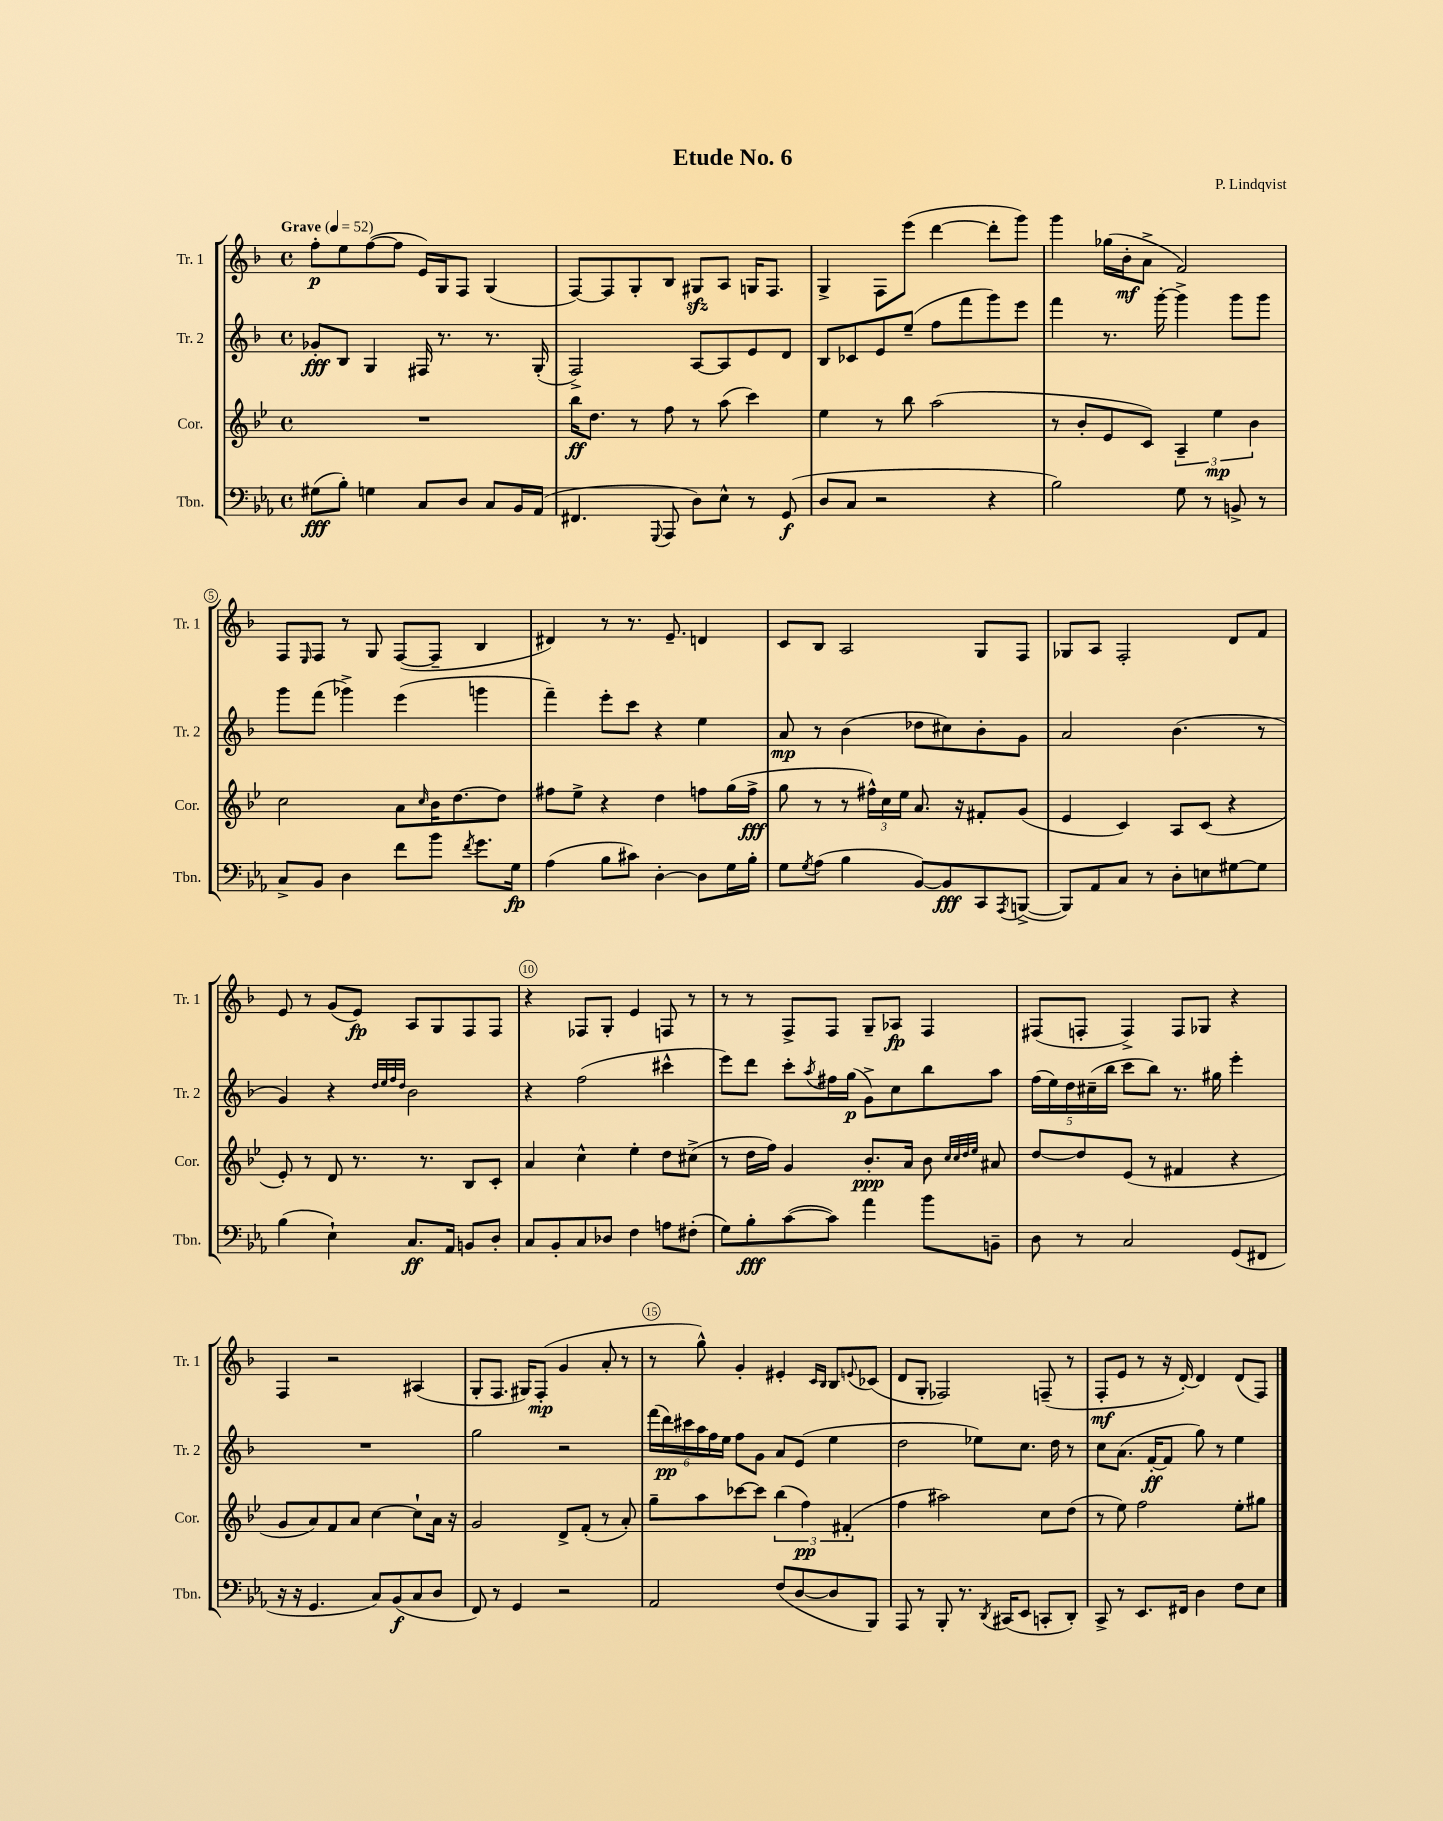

**kern	**dynam	**kern	**dynam	**kern	**dynam	**kern	**dynam
*part4	*part4	*part3	*part3	*part2	*part2	*part1	*part1
*staff4	*staff4	*staff3	*staff3	*staff2	*staff2	*staff1	*staff1
*I"Tbn.	*	*I"Cor.	*	*I"Tr. 2	*	*I"Tr. 1	*
*I'Tbn.	*	*I'Cor.	*	*I'Tr. 2	*	*I'Tr. 1	*
*clefF4	*	*clefG2	*	*clefG2	*	*clefG2	*
*k[b-e-a-]	*	*k[b-e-]	*	*k[b-]	*	*k[b-]	*
*M4/4	*	*M4/4	*	*M4/4	*	*M4/4	*
*met(c)	*	*met(c)	*	*met(c)	*	*met(c)	*
*MM52	*	*MM52	*	*MM52	*	*MM52	*
=1	=1	=1	=1	=1	=1	=1	=1
!	!	!	!	!	!	!LO:TX:a:B:t=Grave	!
(8G#X\L	fff	1r	.	8g-X'/L	fff	8ff'\L	p
8B-'\J)	.	.	.	8B-/J	.	8ee\	.
4Gn\	.	.	.	4G/	.	([8ff\	.
.	.	.	.	.	.	8ff\J]	.
8C/L	.	.	.	16F#X/	.	16e/LL)	.
.	.	.	.	8.r	.	16G/J	.
8D/J	.	.	.	.	.	8F/J	.
8C/L	.	.	.	8.r	.	(4G/	.
16BB-/L	.	.	.	.	.	.	.
(16AA-/JJ	.	.	.	(16G'/	.	.	.
=2	=2	=2	=2	=2	=2	=2	=2
4.FF#X/	.	16bb-\KL	ff	2F^/)	.	[8F/L)	.
.	.	8.dd\J	.	.	.	.	.
.	.	.	.	.	.	8F/]	.
.	.	8r	.	.	.	8G'/	.
8qqGGG/	.	.	.	.	.	.	.
8AAA-/	.	8ff\	.	.	.	8B-/J	.
8D\L)	.	8r	.	[8A/L	.	8G#Xzz/L	.
8E-^^\J	.	(8aa\	.	8A/]	.	8A/J	.
8r	.	4ccc\)	.	8e/	.	16Gn/KL	.
.	.	.	.	.	.	8.F/J	.
(8GG/	f	.	.	8d/J	.	.	.
=3	=3	=3	=3	=3	=3	=3	=3
8D/L	.	4ee-\	.	8B-/L	.	4G^/	.
8C/J	.	.	.	8c-X/	.	.	.
2r	.	8r	.	8e/	.	8F\L	.
.	.	8bb-\	.	(8ee~/J	.	(8eee\J	.
.	.	(2aa\	.	8ff\L	.	[4ddd\	.
.	.	.	.	8fff\	.	.	.
4r	.	.	.	8ggg\)	.	8ddd'\L]	.
.	.	.	.	8eee\J	.	8ggg\J)	.
=4	=4	=4	=4	=4	=4	=4	=4
2B-\)	.	8r	.	4fff\	.	4ggg\	.
.	.	8b-'/L	.	.	.	.	.
.	.	8e-/	.	8.r	.	(16gg-X\LL	.
.	.	.	.	.	.	16b-'\J	mf
.	.	8c/J)	.	.	.	8a^\J	.
.	.	.	.	[16ggg'\	.	.	.
8G\	.	6A~/	.	4ggg^\]	.	2f/)	.
8r	.	.	.	.	.	.	.
.	.	6ee-\	mp	.	.	.	.
8BBn^/	.	.	.	8ggg\L	.	.	.
.	.	6b-\	.	.	.	.	.
8r	.	.	.	8ggg\J	.	.	.
!!LO:LB:g=z
=5	=5	=5	=5	=5	=5	=5	=5
8C^/L	.	2cc\	.	8ggg\L	.	8F/L	.
.	.	.	.	.	.	16qqE/	.
8BB-/J	.	.	.	(8fff\J	.	8F/J	.
4D\	.	.	.	4ggg-X^\)	.	8r	.
.	.	.	.	.	.	8G/	.
8f\L	.	8a\L	.	(4eee\	.	([8F/L	.
.	.	16qqcc/	.	.	.	.	.
8b-\J	.	16b-\K	.	.	.	8F~/J]	.
.	.	[8.dd\	.	.	.	.	.
8qf/	.	.	.	.	.	.	.
8.g\L	.	.	.	4gggn\	.	4B-/	.
.	.	8dd\J]	.	.	.	.	.
16G\Jk	fp	.	.	.	.	.	.
=6	=6	=6	=6	=6	=6	=6	=6
(4A-\	.	8ff#X\L	.	4fff~\)	.	4d#X/)	.
.	.	8ee-^\J	.	.	.	.	.
8B-\L	.	4r	.	8eee'\L	.	8r	.
8c#X\J)	.	.	.	8ccc\J	.	8.r	.
[4D'\	.	4dd\	.	4r	.	.	.
.	.	.	.	.	.	8.e~/	.
8D\L]	.	8ffn\L	.	4ee\	.	4dn/	.
16G\L	.	(16gg\L	.	.	.	.	.
16B-'\JJ	.	16ff^\JJ	fff	.	.	.	.
=7	=7	=7	=7	=7	=7	=7	=7
8G\L	.	8gg\	.	8a/	mp	8c/L	.
8qG/	.	.	.	.	.	.	.
(8A-\J	.	8r	.	8r	.	8B-/J	.
4B-\	.	8r	.	(4b-\	.	2A/	.
.	.	24ff#X^^\LL)	.	.	.	.	.
.	.	24cc\	.	.	.	.	.
.	.	24ee-\JJ	.	.	.	.	.
[8BB-/L)	.	8.a/	.	8dd-X\L	.	.	.
8BB-/]	fff	.	.	8cc#X\)	.	.	.
.	.	16r	.	.	.	.	.
8CC/	.	8f#X'/L	.	8b-'\	.	8G/L	.
8qAAA-/	.	.	.	.	.	.	.
([8BBBn^/J	.	(8g/J	.	8g\J	.	8F/J	.
=8	=8	=8	=8	=8	=8	=8	=8
8BBB/L])	.	4e-/	.	2a/	.	8G-X/L	.
8AA-/	.	.	.	.	.	8A/J	.
8C/J	.	4c/)	.	.	.	2F'/	.
8r	.	.	.	.	.	.	.
8D'\L	.	8A/L	.	(4.b-\	.	.	.
8En\	.	(8c/J	.	.	.	.	.
[8G#X\	.	4r	.	.	.	8d/L	.
8G#\J]	.	.	.	8r	.	8f/J	.
!!LO:LB:g=z
=9	=9	=9	=9	=9	=9	=9	=9
(4B-\	.	8e-'/)	.	4g/)	.	8e/	.
.	.	8r	.	.	.	8r	.
4E-`\)	.	8d/	.	4r	.	(8g/L	.
.	.	8.r	.	.	.	8e/J)	fp
.	.	.	.	32qqdd/LLL	.	.	.
.	.	.	.	32qqee/	.	.	.
.	.	.	.	32qqff/	.	.	.
.	.	.	.	32qqdd/JJJ	.	.	.
8.C/L	ff	.	.	2b-\	.	8A/L	.
.	.	8.r	.	.	.	.	.
.	.	.	.	.	.	8G/	.
16AA-/Jk	.	.	.	.	.	.	.
8BBn/L	.	8B-/L	.	.	.	8F/	.
8D'/J	.	8c'/J	.	.	.	8F/J	.
=10	=10	=10	=10	=10	=10	=10	=10
8C/L	.	4a/	.	4r	.	4r	.
8BB-'/	.	.	.	.	.	.	.
8C/	.	4cc^^\	.	(2ff\	.	8F-X/L	.
8D-X/J	.	.	.	.	.	8G'/J	.
4F\	.	4ee-'\	.	.	.	4e/	.
8An\L	.	8dd\L	.	4ccc#X^^\	.	8Fn/	.
(8F#X'\J	.	(8cc#X^\J	.	.	.	8r	.
=11	=11	=11	=11	=11	=11	=11	=11
8G\L)	.	8r	.	8eee\L)	.	8r	.
8B-'\	fff	16dd\LL	.	8ddd\J	.	8r	.
.	.	16ff\JJ)	.	.	.	.	.
([8c\	.	4g/	.	8ccc'\L	.	8F^/L	.
.	.	.	.	8qaa/	.	.	.
8c\J])	.	.	.	16ff#X\L	.	8F/J	.
.	.	.	.	(16gg\JJ	p	.	.
4a-\	.	8.b-'/L	ppp	8g^\L)	.	8G~/L	.
.	.	.	.	8cc\	.	8A-X/J	fp
.	.	16a/Jk	.	.	.	.	.
8b-\L	.	8b-\	.	8bb-\	.	4F/	.
.	.	32qqcc/LLL	.	.	.	.	.
.	.	32qqcc/	.	.	.	.	.
.	.	32qqdd/	.	.	.	.	.
.	.	32qqee-/JJJ	.	.	.	.	.
8BBn~\J	.	8a#X/	.	8aa\J	.	.	.
=12	=12	=12	=12	=12	=12	=12	=12
8D\	.	[8dd/L	.	(20ff\LL	.	(8F#X/L	.
.	.	.	.	20ee\)	.	.	.
.	.	.	.	20dd\	.	.	.
8r	.	8dd/]	.	.	.	8Fn'/J	.
.	.	.	.	(20cc#X~\	.	.	.
.	.	.	.	20bb-\JJ	.	.	.
2C/	.	(8e-/J	.	8ccc\L	.	4F^/)	.
.	.	8r	.	8bb-\J)	.	.	.
.	.	4f#X/	.	8.r	.	8F/L	.
.	.	.	.	.	.	8G-X/J	.
.	.	.	.	16gg#X\	.	.	.
(8GG/L	.	4r	.	4eee'\	.	4r	.
8FF#X/J	.	.	.	.	.	.	.
!!LO:LB:g=z
=13	=13	=13	=13	=13	=13	=13	=13
16r	.	8g/L	.	1r	.	4F/	.
16r	.	.	.	.	.	.	.
4.GG/	.	8a/)	.	.	.	.	.
.	.	8f/	.	.	.	2r	.
.	.	8a/J	.	.	.	.	.
8C/L)	.	[4cc\	.	.	.	.	.
(8BB-/	f	.	.	.	.	.	.
8C/	.	8cc`\L]	.	.	.	(4A#X/	.
8D/J	.	16a\Jk	.	.	.	.	.
.	.	16r	.	.	.	.	.
=14	=14	=14	=14	=14	=14	=14	=14
8FF/)	.	2g/	.	2gg\	.	8G'/L	.
8r	.	.	.	.	.	8.F/J	.
4GG/	.	.	.	.	.	.	.
.	.	.	.	.	.	16G#X/KL)	.
.	.	.	.	.	.	(8F'/J	mp
2r	.	8d^/L	.	2r	.	4g/	.
.	.	(8f'/J	.	.	.	.	.
.	.	8r	.	.	.	8a'/	.
.	.	8a'/)	.	.	.	8r	.
=15	=15	=15	=15	=15	=15	=15	=15
2AA-/	.	8gg~\L	.	(24fff\LL	.	8r	.
.	.	.	.	24ddd\)	pp	.	.
.	.	.	.	24ccc#X\	.	.	.
.	.	8aa\	.	24aa\	.	8gg^^\)	.
.	.	.	.	24ff\	.	.	.
.	.	.	.	24ee\JJ	.	.	.
.	.	[8ccc-X\	.	8ff\L	.	4g'/	.
.	.	8ccc-\J]	.	8g\J	.	.	.
(8F/L	.	(6bb-\	.	8a/L	.	4e#X'/	.
[8D/	.	.	.	(8e/J	.	.	.
.	.	6ff\)	pp	.	.	.	.
.	.	.	.	.	.	16qqc/LL	.
.	.	.	.	.	.	16qqB-/JJ	.
8D/]	.	.	.	4ee\	.	8B-/L	.
.	.	(6f#X'/	.	.	.	.	.
.	.	.	.	.	.	8qqen/	.
8BBB-/J)	.	.	.	.	.	(8c-X/J	.
=16	=16	=16	=16	=16	=16	=16	=16
8AAA-/	.	4ff\	.	2dd\	.	8d/L	.
8r	.	.	.	.	.	8G'/J	.
8BBB-'/	.	2aa#X\)	.	.	.	2F-X/)	.
8.r	.	.	.	.	.	.	.
.	.	.	.	8ee-X\L)	.	.	.
8qDD/	.	.	.	.	.	.	.
(16CC#X/KL	.	.	.	.	.	.	.
8EE-/J	.	.	.	8.cc\J	.	.	.
8CCn'/L	.	8cc\L	.	.	.	(8Fn~/	.
.	.	.	.	16dd\	.	.	.
8DD'/J)	.	(8dd\J	.	8r	.	8r	.
=17	=17	=17	=17	=17	=17	=17	=17
8CC^/	.	8r	.	8cc\L	.	8F'/L	mf
8r	.	8ee-\)	.	(8.a\J	.	8e/J	.
8.EE-/L	.	2ff\	.	.	.	8r	.
.	.	.	.	[16f'/KL	ff	.	.
.	.	.	.	8f/J]	.	16r	.
16FF#X/Jk	.	.	.	.	.	[16d'/)	.
4D\	.	.	.	8gg\)	.	4d/]	.
.	.	.	.	8r	.	.	.
8F\L	.	8ee-'\L	.	4ee\	.	(8d/L	.
8E-\J	.	8gg#X\J	.	.	.	8F/J)	.
==	==	==	==	==	==	==	==
*-	*-	*-	*-	*-	*-	*-	*-
